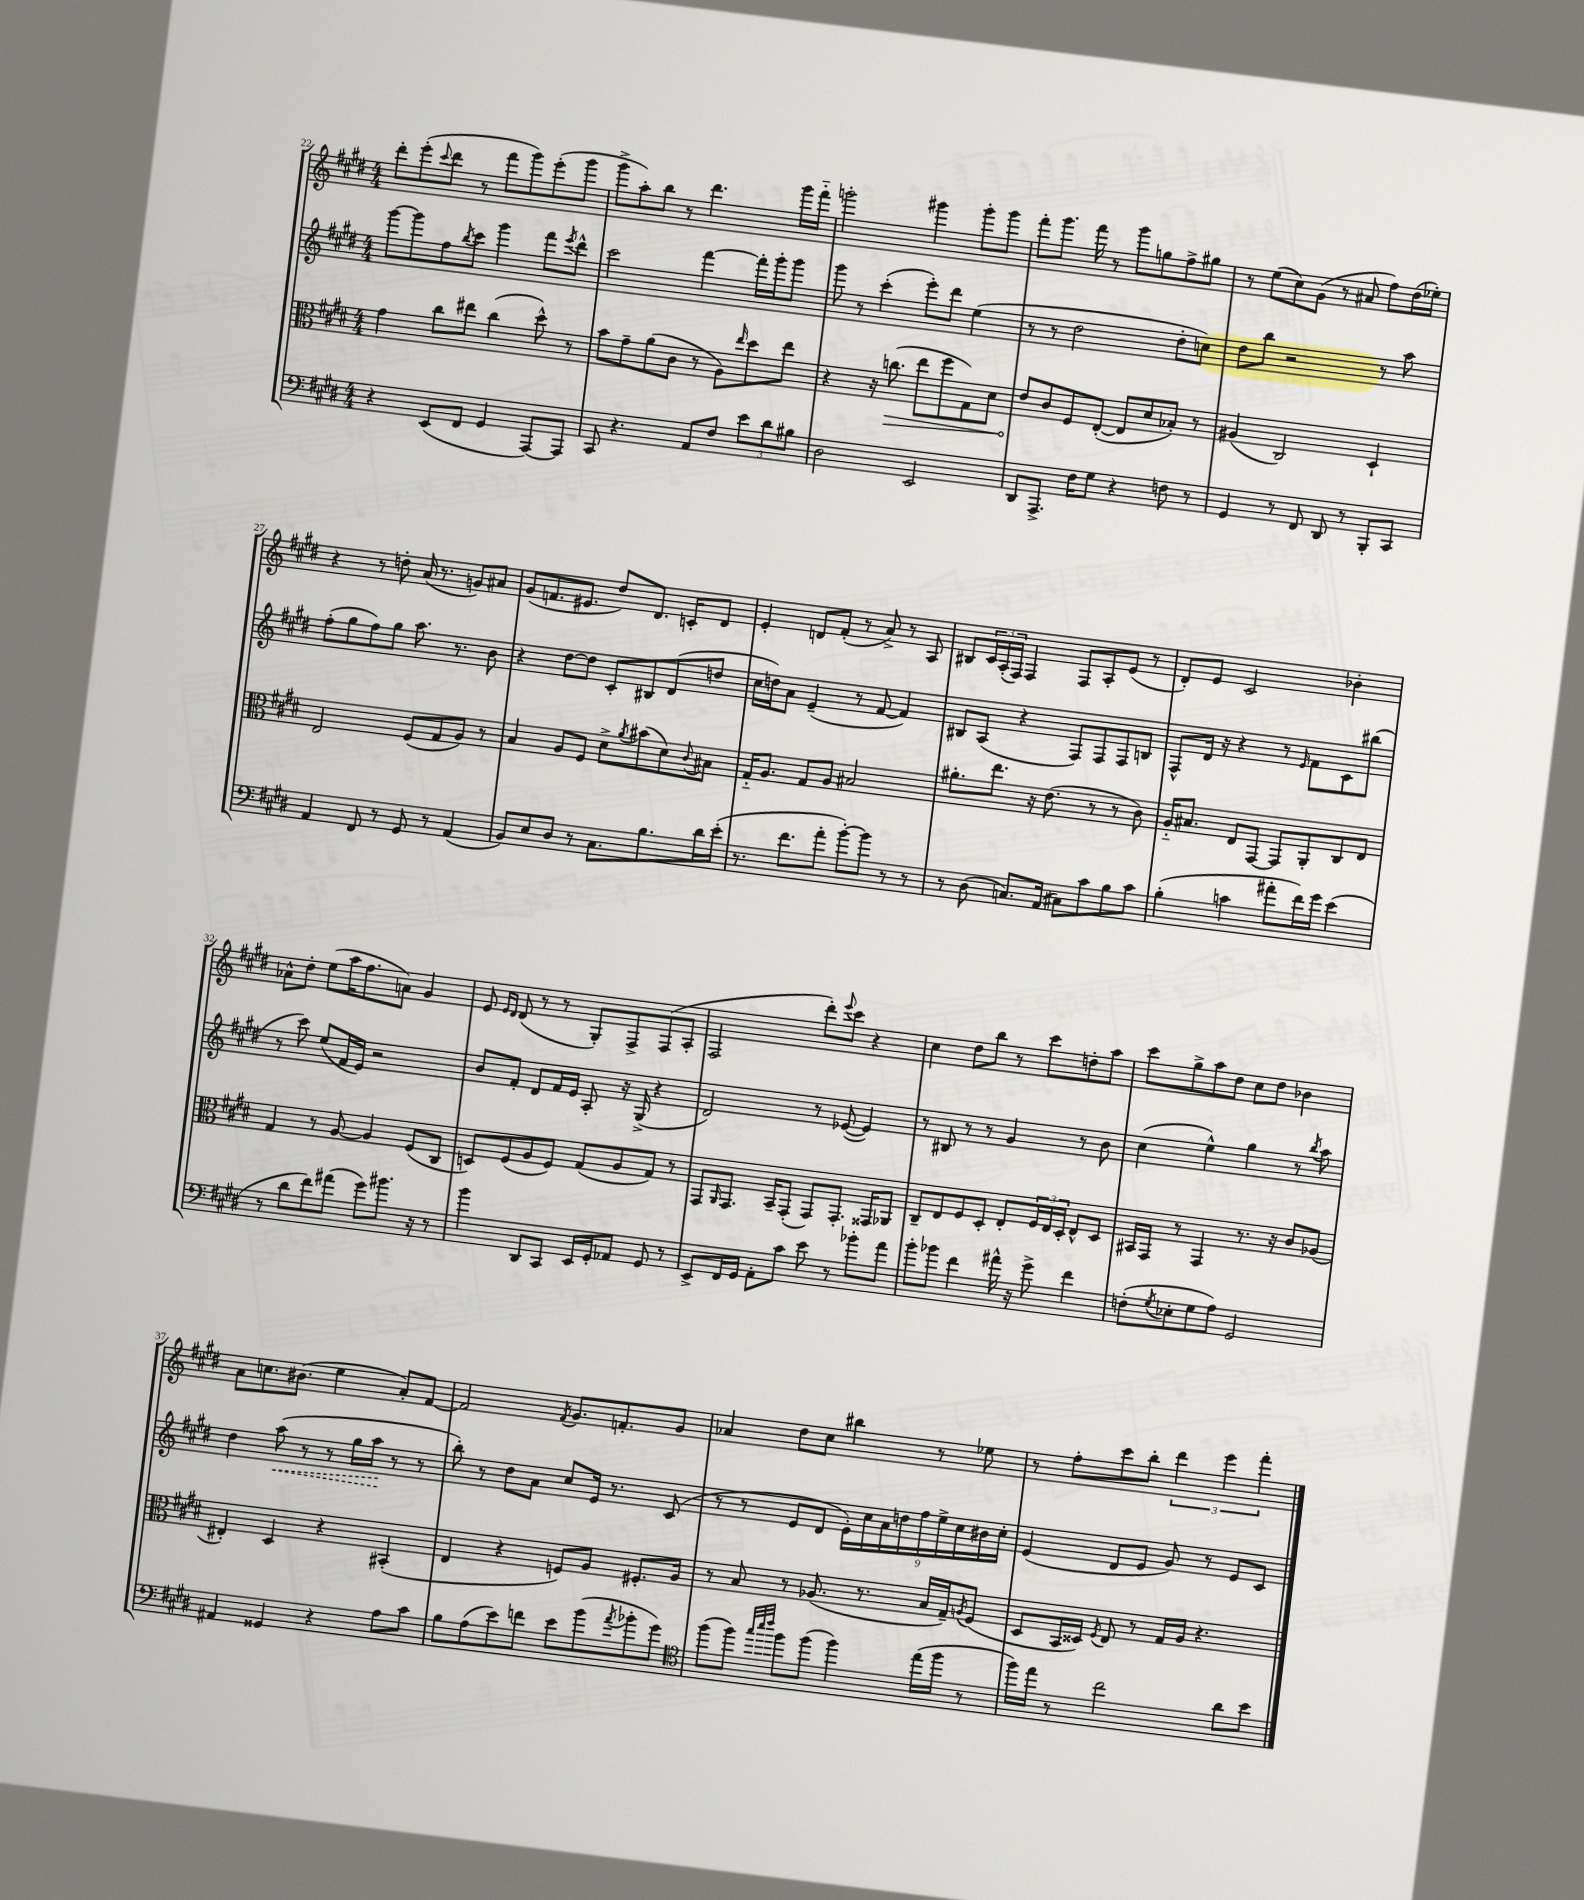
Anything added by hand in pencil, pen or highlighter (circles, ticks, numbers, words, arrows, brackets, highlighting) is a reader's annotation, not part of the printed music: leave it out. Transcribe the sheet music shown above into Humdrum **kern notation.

**kern	**kern	**kern	**kern
*staff4	*staff3	*staff2	*staff1
*clefF4	*clefC3	*clefG2	*clefG2
*k[f#c#g#d#]	*k[f#c#g#d#]	*k[f#c#g#d#]	*k[f#c#g#d#]
*M4/4	*M4/4	*M4/4	*M4/4
4r	4g#\	[8ggg#\L	8ddd#'\L
.	.	8ggg#\]	(8eee'\
.	.	.	8qqccc#/
(8EE/L	8cc#\L	8ff#\	8ddd#\J
.	.	8qbb/	.
8FF#/J	8ee#\J	8ccc#\J	8r
4GG#/	(4cc#\	4ggg#\	8fff#\L
.	.	.	8ggg#\)
[8AAA/L)	8dd#^^\)	8fff#\L	(8eee'\
.	.	8qeee/	.
8AAA/]J	8r	8ddd#^^\J	8ggg#\J
=	=	=	=
8CC#/	8b\L	2ccc#\	8ggg#^\L
4.r	8g#~\	.	8aa'\)
.	(8a\	.	8bb\J
.	8c#\J	.	8r
8AA/L	8r	[4fff#\	4.ddd#\
8F#/J	8A\L)	.	.
.	16qqee/	.	.
12e\L	8dd#\	16fff#'\]LL	.
.	.	16ggg#'\J	.
12d#\	.	.	.
.	8ee\J	8ggg#\J	16ggg#\LL
12B#\J	.	.	.
.	.	.	16fff#'~\JJ
=	=	=	=
2D#\	4r	8ggg#\	2ggg'\
.	.	8r	.
.	16r	(4ccc#'\	.
.	(8.cc\	.	.
2EE/	8ee\L	8eee'\L)	4ggg#\
.	8ff#\	8ddd#\J	.
.	8G#\)	(4ee\	8ggg#'\L
.	8d#\J	.	8ggg#\J
=	=	=	=
8DD#/L	8e/L	8r	8fff#'\L
8.AAA^/J	8c#/	8r	8.ggg#\J
.	8F#/	2dd#\	.
16F#\LK	.	.	16fff#\
8G#\J	([8E'/J	.	8r
4r	8E/]L	.	8ggg#\L
.	8d#/	.	8gg\
8F\	8B-'/J)	8dd#'\L	8ff#^\
8r	8r	8cc\J)	8gg#\J
=	=	=	=
4GG#/	(4A#/	8dd#\L	8r
.	.	8bb\J	(8ee\L
8r	2C#/)	2r	8cc#\)
8FF#/	.	.	(8g#\J
8DD#/	.	.	8r
8r	.	.	8a#/
8BBB'/L	4D#`/	8r	8ff#\L)
8CC#/J	.	8aa\	(16dd#\L
.	.	.	16ee-'\JJ)
=	=	=	=
4AA/	2E/	(8ff#'\L	4r
.	.	8gg#\	.
8FF#/	.	8ff#\)	8r
8r	.	8gg#\J	8dd'\
8GG#/	(8F#/L	8.aa\	(16a/
.	.	.	8.r
8r	8G#/	.	.
.	.	8.r	.
(4AA/	8A/J)	.	8g/L)
.	8r	8b\	8a#/J
=	=	=	=
8BB/L)	4B/	4r	(8g#/L
8E/	.	.	8.f/
8D#/J	8A/L	[8dd#\L	.
.	.	.	8.e#/J
8r	8F#/J	8dd#\]J	.
8.C#\L	8d#^\L	8c#'/L	8dd#/L)
.	8qa/	.	.
.	(8b#\	8B#/	8.d#/J
8.B\	.	.	.
.	8d#\)	(8d#/	.
.	.	.	16c'/LK
.	8qqc#/	.	.
16d#\L	8B#\J	8dd/J	8d#/J
(16e'\JJ	.	.	.
=	=	=	=
8.r	16G#'~/LK	16cc#\LL	4e'/
.	8.A/J	16dd\J)	.
.	.	8a\J	.
8.f#\L	.	.	.
.	8G#/L	(4e~/	8d/L
8a'\J	8A/J	.	(8f#'/J
[8b'\L)	2B#/	8r	8r
8b\]J	.	[8f#/	8a^/)
8r	.	4f#/])	8r
8r	.	.	8A/
=	=	=	=
8r	8.a#'\L	8B#/L	8B#/L
(8D#\	.	(8A/J	24c#/L
.	.	.	(24A'/
.	8.ee\J	.	.
.	.	.	24F#/JJ)
8.C/L)	.	4r	4F#/
.	16r	.	.
(16AA/Jk	(8.e\	.	.
8C#\L)	.	8F#/L)	8F#/L
8c#\	8r	8F#/	8A'/
8B\	8r	8F#/	(8e/J
8c#\J	8c#\)	8B/J	8r
=	=	=	=
(4B'\	16A'~/LK	8F#^^/L	8d#'/L)
.	8.B#/J	.	.
.	.	16d#/Jk	8e/J
.	.	16r	.
4c\	8E/L	4r	2c#/
.	[8GG#/J	.	.
8a#'\L	8GG#/]L	8r	.
.	.	16qqe/	.
16f#\L)	8AA'/	8f#\L	.
16g#\JJ	.	.	.
(4e\	8C#/	8c#\	4b-'\
.	8E/J	(8bb#\J	.
=	=	=	=
8r	4G#/	8r	8a-^^\L
8d#\L	.	8ccc#\)	8dd#'\J
8f#\)	8r	(8ee/L	(8ee\L
(8a#\J	[8A/	16f#/L	16aa\K
.	.	16e/JJ)	8.ff#\
8g#\L)	4A/]	2r	.
8.b#\J	.	.	8a\J)
.	(8F#/L	.	4g#/
16r	.	.	.
8r	8C#/J	.	.
=	=	=	=
4b\	8D/L)	8b/L	8e/
.	.	.	16qqe/LL
.	.	.	16qqd#/JJ
.	(8F#/	8f#'/J	(8d#/
8DD#/L	8A/	8d#/L	8r
8CC#/J	8F#/J)	16f#/L	8r
.	.	16e/JJ	.
16EE/LL	(8G#/L	8A'/	8G#'/L)
16GG#'/J	.	.	.
8AA-/J	8A/	16r	8F#^/
.	.	(16G#^/	.
8GG#/	8G#/J)	4r	(8F#/
8r	8r	.	8A'/J
=	=	=	=
8EE^/L	8GG#/L	2d#/)	2F#/
.	16qqAA/	.	.
16FF#/L	8.GG#/J	.	.
16GG#/JJ	.	.	.
8AA'\L	.	.	.
.	16BB~/LK	.	.
8c#\J	(8GG#'/J	.	.
8e\	8GG#/L)	8r	8ddd#'\L)
.	.	.	8qqeee/
8r	8.GG#'/J	([8e-/	8ccc#\J
8b-'\L	.	4e-/])	4r
.	16GG##/LK	.	.
8a\J	8AA-/J	.	.
=	=	=	=
8b'\L	8C#~/L	8r	4cc#\
8b-\J	8E/	8B#/	.
4f#\	8F#/	8r	8dd#\L
.	8D#'/J	8r	8bb\J
16a#^^\	8E'/L	4g#/	8r
16r	.	.	.
8g#^\	24F#/L	.	8ccc#\L
.	24E/	.	.
.	24D#'/JJ	.	.
4f#\	8E^^/L	8r	8dd'\
.	8D#/J	8b\	8aa\J
=	=	=	=
(8F'\L	16BB#/LL	(4cc#\	8ccc#\L
.	16GG#/JJ	.	.
8qG#/	.	.	.
8E-'\	8r	.	8gg#^\
8G#\	4GG#/	4ee^^\)	8aa\
8A\J)	.	.	8dd#\J
2GG#/	8.r	4gg#\	8cc#\L
.	.	.	8dd#\J
.	16r	.	.
.	8c#/L	8r	4b-\
.	.	8qbb/	.
.	(8A-/J	8aa\	.
=	=	=	=
4AA#/	4E#'/)	4dd#\	8a\L
.	.	.	8.cc\
4GG##/	4D#/	(8aa\	.
.	.	.	(8.b#\J
.	.	8r	.
4r	4r	8r	4ee\
.	.	16gg#\LL	.
.	.	16aa\JJ	.
8A\L	(4BB#'/	8r	8a'/L)
8c#\J	.	8r	[8f#/J
=	=	=	=
8B\L	4E/	8bb'\)	2f#/]
(8A\	.	8r	.
8e\)	4r	8dd#\L	.
8f\J	.	8a\J	.
.	.	.	8qf#/
8e\L	8F/L)	8cc#/L	8.g#/L
(8b\	8A/J	16e/Jk	.
.	.	8.r	8.f'/
8qa/	.	.	.
8b-'\	8.F#'/L	.	.
8g#\J)	.	(8c#/	8g#/J
.	16A/Jk	.	.
=	=	=	=
*clefC4	*	*	*
(8ff#\L	8r	8r	4a-/
8ff#\J)	8B/	8r	.
32qqgg#/LLL	.	.	.
32qqbb/	.	.	.
32qqccc#/JJJ	.	.	.
8ff#\L	8r	8e/L	8dd#\L
(8ff#\J	(8.A-/	8d#/J	8cc#\J
4ff#\)	.	18e'\LL)	4bb#\
.	.	18cc#\	.
.	8.r	.	.
.	.	18a\	.
.	.	18dd\	.
.	.	18ff#\	.
(16ee\LL	16B/LL	.	8r
.	.	18ee^\	.
16ff#\JJ	16G#~/J)	.	.
.	.	18cc#\	.
.	8qA/	.	.
8r	(8F#/J	.	8ee-\
.	.	18b#\	.
.	.	18cc#'\JJ	.
=	=	=	=
16ff#\LL)	8D#/L	(4e/	8r
16ee\JJ	.	.	.
8r	16BB/L	.	8ff#'\L
.	16D##/JJ)	.	.
.	8qF#/	.	.
2cc#\	8E/	8d#/L	8ccc#\
.	8r	8e/J	8bb'\J
.	16G#/LL	8g#/)	6ddd#\
.	16A/JJ	.	.
.	4.r	8r	.
.	.	.	6eee\
8a\L	.	8e/L	.
.	.	.	6fff#'\
8b\J	.	8c#/J	.
==	==	==	==
*-	*-	*-	*-
